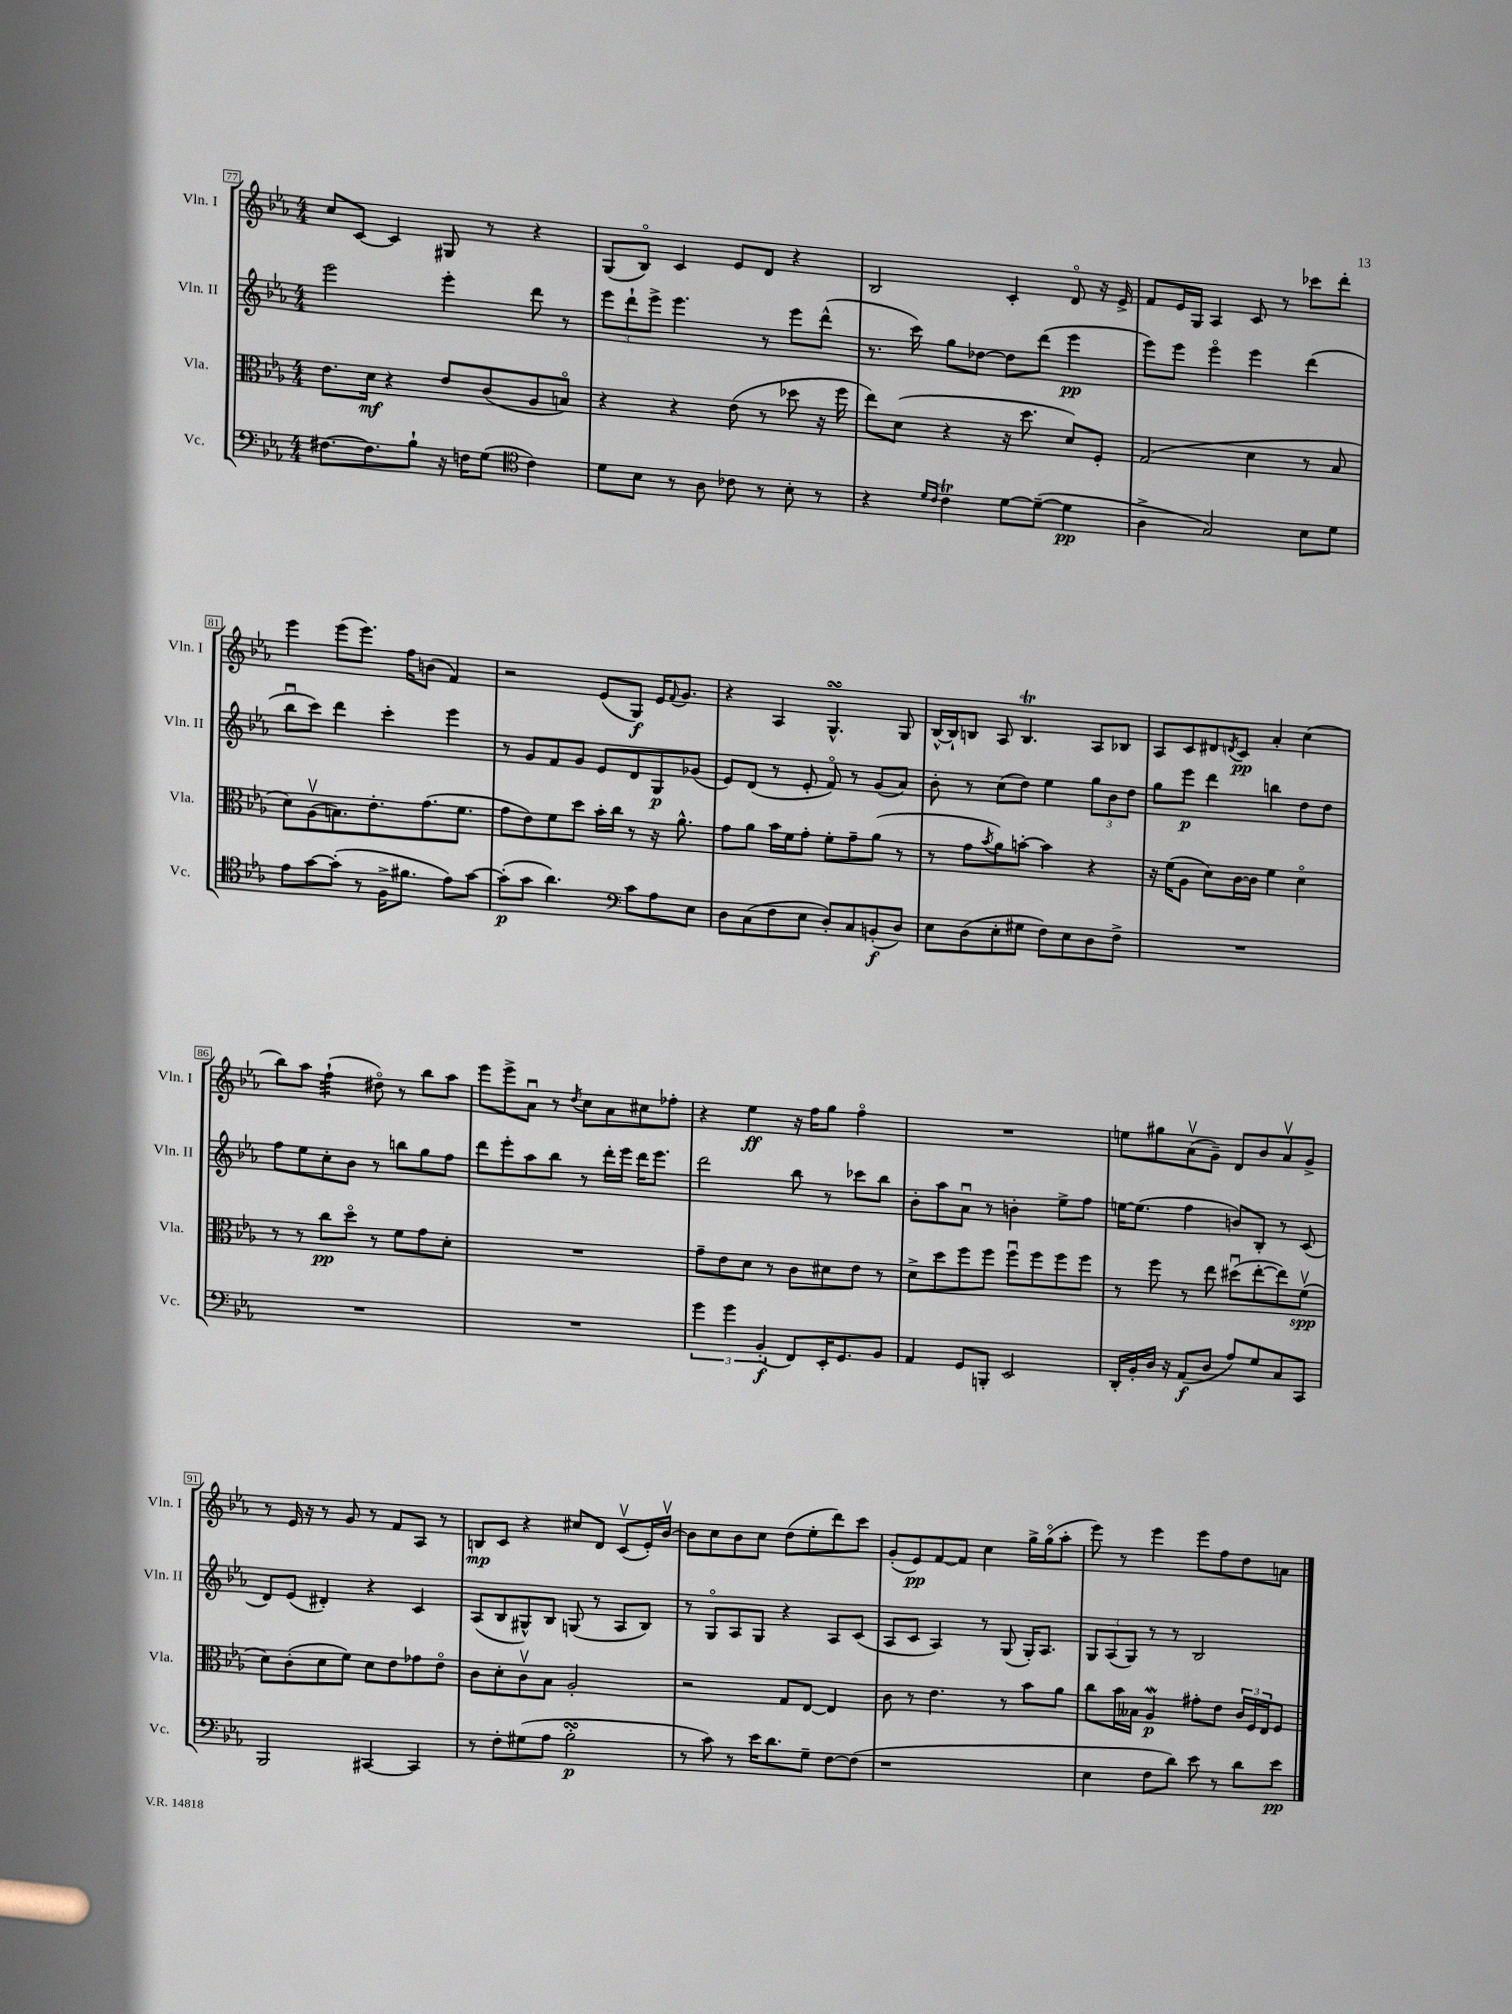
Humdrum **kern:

**kern	**kern	**kern	**kern
*staff4	*staff3	*staff2	*staff1
*clefF4	*clefC3	*clefG2	*clefG2
*k[b-e-a-]	*k[b-e-a-]	*k[b-e-a-]	*k[b-e-a-]
*M4/4	*M4/4	*M4/4	*M4/4
[8.F#	8.e-	2eee-	8cc
.	.	.	[8c
8.F#]	16d	.	.
.	4r	.	4c]
8B-`	.	.	.
16r	8e-	4eee-'	8G#
16F	.	.	.
(8G	(8c	.	8r
*clefC4	*	*	*
4c)	8A-	8ddd	4r
.	8Bo)	8r	.
=	=	=	=
8d	4r	12eee-	(8G
.	.	12ddd`	.
8B-	.	.	8B-o)
.	.	12eee-^	.
8r	4r	4.eee-	4c
8A-	.	.	.
8c-	(8e-	.	8e-
8r	8r	8r	8d
8B-'	8dd-	8eee-	4r
8r	16r	(8ddd^^	.
.	16ff	.	.
=	=	=	=
4r	8ee-)	8.r	2B-
.	(8d	.	.
.	.	16ccc)	.
16qqd	.	.	.
16qqc	.	.	.
4c	4r	8gg	.
.	.	[8dd-	.
[8d	16r	8dd-]	4c'
.	8.dd	.	.
(8d~_	.	(8ddd	.
4d]	8d)	4eee-	8do
.	8F'	.	16r
.	.	.	16e-^
=	=	=	=
4A-^	(2G	8eee-)	8f
.	.	8eee-	16e-
.	.	.	16G
2G)	.	4eee-o	4A-
.	4d	4eee-	8c
.	.	.	8r
8B-	8r	(4ddd	8ccc-
8d	8B-	.	8ddd'
=	=	=	=
8e-	8d)	8bb-u	4eee-
[8g	(8A-v	8ccc)	.
(8g']	8.B)	4ddd	(8eee-
8r	.	.	8.eee-)
.	8.e-'	.	.
16F^	.	4ccc'	.
8.f#	.	.	16ff
.	(8.g	.	(8b
8e-)	.	4eee-	4f)
.	8.f	.	.
[8g	.	.	.
=	=	=	=
(8g']	8g	8r	2r
8g	8e-)	8g	.
4.a-)	8f	8f	.
.	8dd	8g	.
.	16b-'	8e-	(8e-
.	16cc	.	.
*clefF4	*	*	*
8c	8r	8d	8G)
8A-	16r	8G	16e-
.	.	.	8qqf
.	8.a-^^	.	8.g
8E-	.	(8g-	.
=	=	=	=
8D	8g	8e-)	4r
(8C	8a-	(8d	.
8F	16b-	8r	4A-
.	16f	.	.
8E-	8g'	8e-'	.
8D')	8f'	8fo)	4.G^^
8C	8g~	8r	.
(8BB'	(8a-	(8g	.
8D)	8r	8a-)	8G
=	=	=	=
8E-	8r	8b-'	[16B-^^
.	.	.	16B-`]
(8D	8g	8r	8B
.	8qb-	.	.
8E-'	8a-)	(8cc	8A-
8G#	[8b'	8dd)	4.B
8F)	4b]	4ee-	.
8E-	.	.	.
8D	4r	12gg	8A-
.	.	12b-	.
8F^	.	.	8B-
.	.	12dd	.
=	=	=	=
1r	16r	8gg	8A-
.	(16f	.	.
.	8A-	8eee-	8c
.	8d)	4ddd	8d#
.	.	.	8qd
.	[16c	.	8c
.	16c]	.	.
.	4f	4bb	4a-'
.	4do	8dd	(4cc
.	.	8dd	.
=	=	=	=
1r	8r	8ff	8bb-)
.	8r	8ee-	8aa-
.	8cc	8cc'	(4ff`
.	8ddo	8b-	.
.	8r	8r	8dd#o)
.	8f	8bb	8r
.	8g	8gg	8bb-
.	8d'	8ff	8aa-
=	=	=	=
1r	1r	8ddd	8eee-
.	.	8eee-'	8eee-^
.	.	8aa-	8a-u
.	.	8bb-	8r
.	.	.	8qdd
.	.	8r	8cc
.	.	16ddd'	8a-
.	.	16eee-	.
.	.	16ddd	8cc#
.	.	8.eee-	.
.	.	.	8ff-'
=	=	=	=
6g	8g~	2ddd	4r
.	8e-	.	.
6g	.	.	.
.	8d	.	4ee-
(6BB-'	.	.	.
.	8r	.	.
8FF)	8c	8bb-	16r
.	.	.	16ff
16EE-'	8d#	8r	8gg
8.GG	.	.	.
.	8e-	8ccc-	4ffo
8BB-	8r	8bb-	.
=	=	=	=
4AA-	8d^	8b-'	1r
.	8dd	8aa-	.
8GG	8ff	8a-u	.
8BBB'	8ff	8r	.
2EE-	8ffu	4b'	.
.	8ff	.	.
.	8ff	8ee-^	.
.	8ff	8ff	.
=	=	=	=
16DD'	8r	[16ee	8ee
16BB-'	.	(8.ee]	.
16D	8ff	.	8gg#
16r	.	.	.
(8AA-	8r	4ff	(8a-v
8D	8ee-	.	8g~)
8A-)	(8dd#u	8b)	8d
8G	[8ee-'	8B-'	8b-
8C	8ee-])	8r	8a-v
8CC	(8fv	(8c	8g^
=	=	=	=
2BBB-	8d)	8d)	8r
.	(8c'	(8e-	16e-
.	.	.	16r
.	8d	4d#')	8r
.	8f)	.	8g
[4CC#	8d	4r	8r
.	8e-	.	8f
4CC#]	8g-	4c	8A-
.	8e-o	.	8r
=	=	=	=
8r	8c	(8A-	8B
8F'	8d'	8B-	8c
(8G#	8cv	8G#^^)	4r
8A-	8B-	8B-	.
2B-'	2A-'	(8G	8cc#
.	.	8r	8d
.	.	8A-	(8cv
.	.	8B-)	16e-')
.	.	.	[16b-v
=	=	=	=
8r	2r	8r	8b-]
8c)	.	8Go	8cc
8r	.	8A-	8b-
16e-	.	8G	8cc
8.d	.	.	.
.	8G	4r	(8dd
8G~	[8E-	.	8ee-'
[8F	4E-]	8A-	8ddd)
(8F]	.	(8c	8ccc
=	=	=	=
1r	8c	8A-	(8g'
.	8r	8c	8e-)
.	4.e-	4A-)	[8f
.	.	.	8f]
.	.	8r	4cc
.	8r	(8G	.
.	8b-	16G')	16gg^
.	.	8.A-	(16ggo
.	8a-	.	8aa-'
=	=	=	=
4E-	8cc	12G	8eee-)
.	.	(12A-	.
.	16b-	.	8r
.	.	12G)	.
.	16B--	.	.
8F	4A-	8r	4eee-
8d)	.	8r	.
8e-	8g#'	2B-	8eee-
8r	8e-	.	8ff
8d	24c	.	8dd
.	24F	.	.
.	24E-	.	.
8e-	8F	.	8a
==	==	==	==
*-	*-	*-	*-
